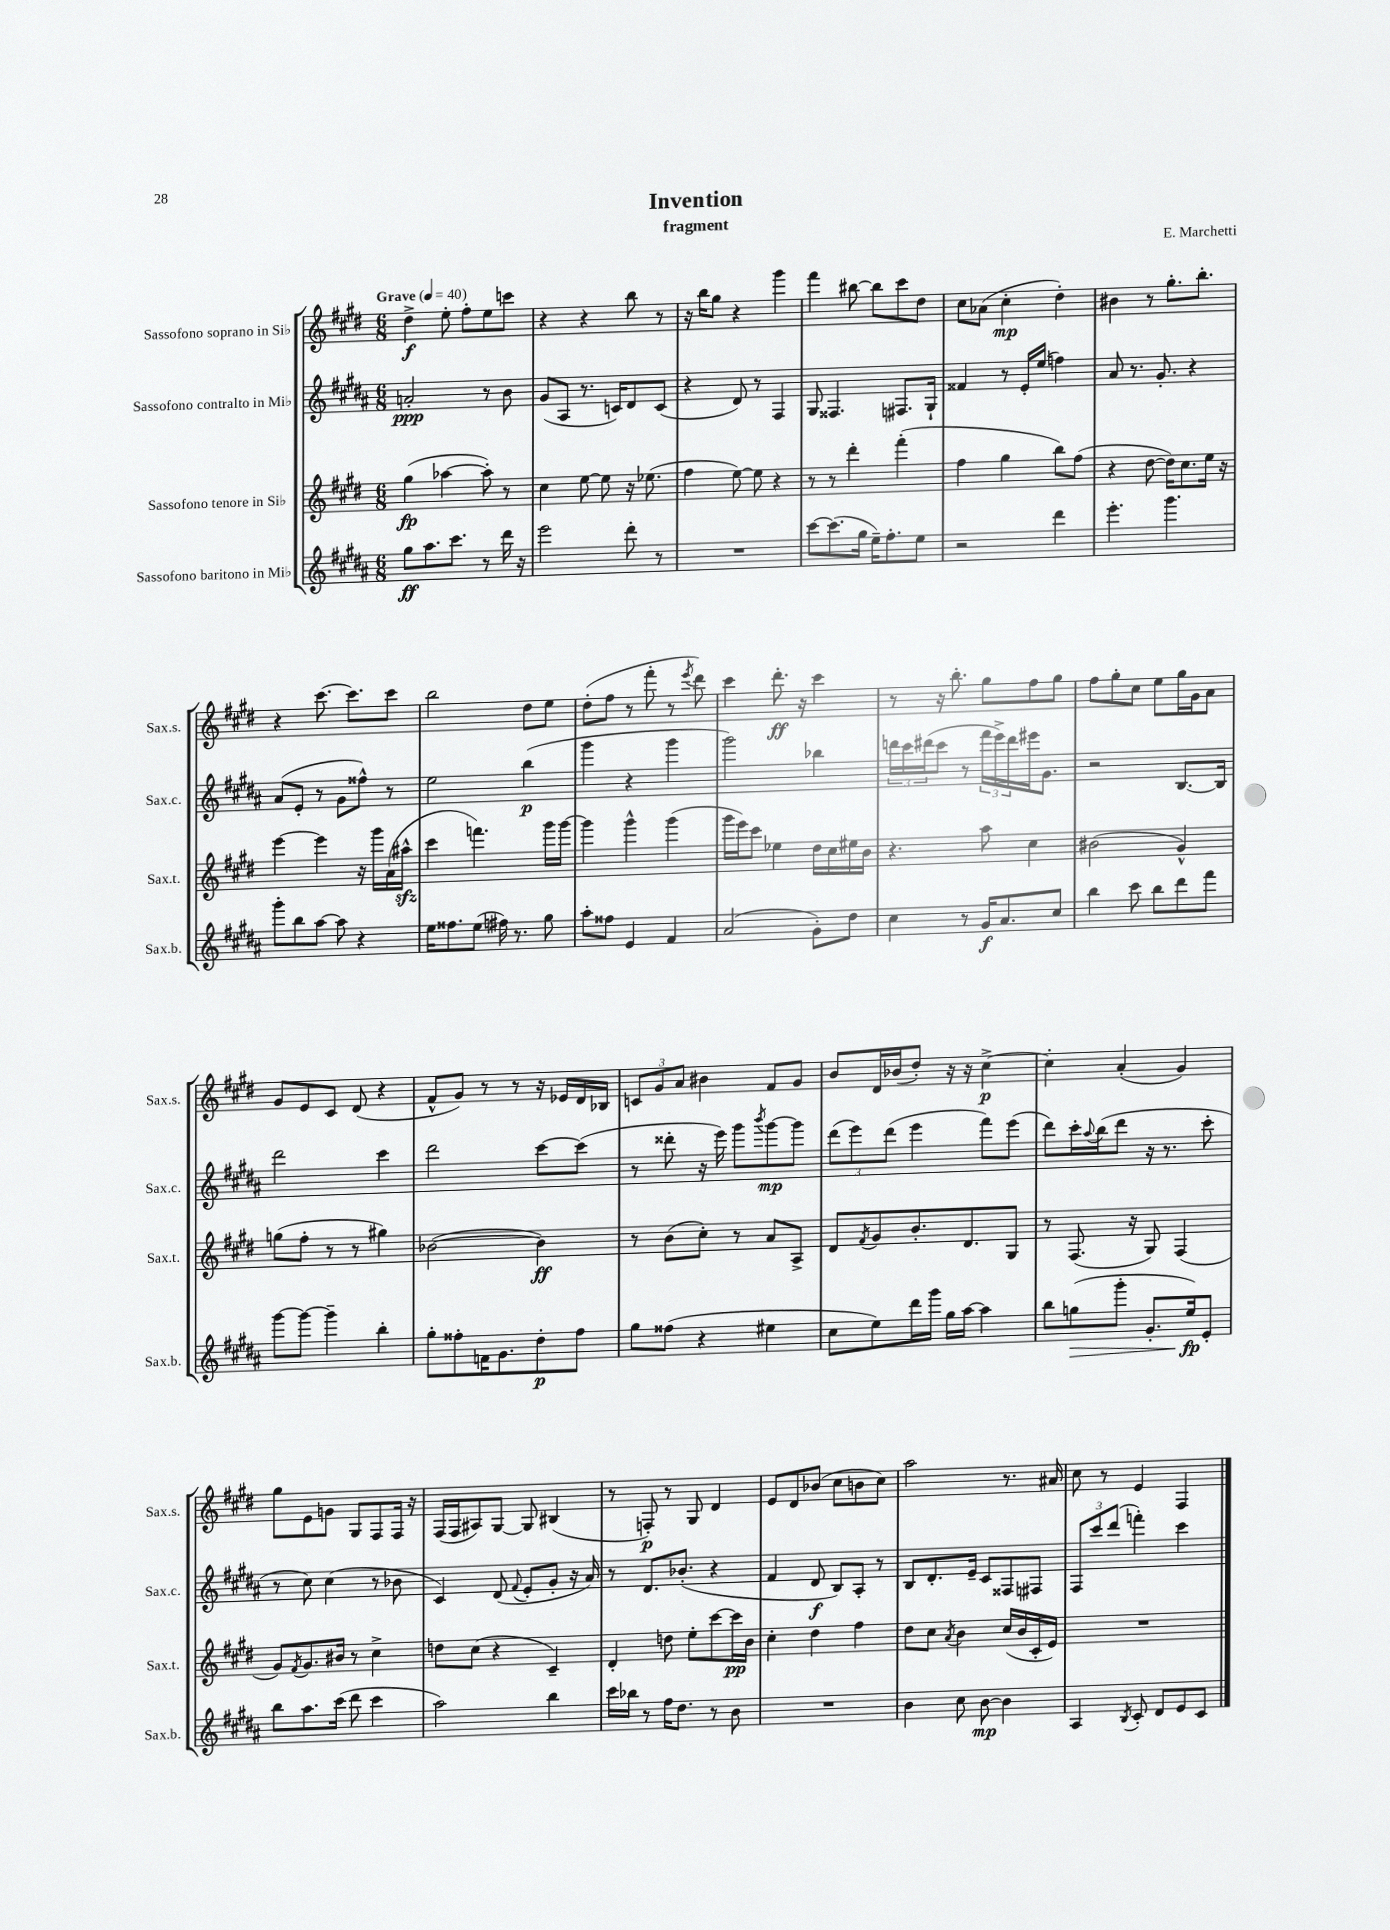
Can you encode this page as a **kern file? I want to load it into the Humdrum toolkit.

**kern	**dynam	**kern	**dynam	**kern	**dynam	**kern	**dynam
*part4	*part4	*part3	*part3	*part2	*part2	*part1	*part1
*staff4	*staff4	*staff3	*staff3	*staff2	*staff2	*staff1	*staff1
*I"Sassofono baritono in Mi♭	*	*I"Sassofono tenore in Si♭	*	*I"Sassofono contralto in Mi♭	*	*I"Sassofono soprano in Si♭	*
*I'Sax.b.	*	*I'Sax.t.	*	*I'Sax.c.	*	*I'Sax.s.	*
*clefG2	*	*clefG2	*	*clefG2	*	*clefG2	*
*k[f#c#g#d#a#]	*	*k[f#c#g#d#]	*	*k[f#c#g#d#a#]	*	*k[f#c#g#d#]	*
*M6/8	*	*M6/8	*	*M6/8	*	*M6/8	*
*MM40	*	*MM40	*	*MM40	*	*MM40	*
=1	=1	=1	=1	=1	=1	=1	=1
!	!	!	!	!	!	!LO:TX:a:B:t=Grave	!
8gg#\L	ff	(4gg#\	fp	2an'/	ppp	4dd#^\	f
8.aa#\	.	.	.	.	.	.	.
.	.	[4aa-X\	.	.	.	8ee'\	.
8.ccc#\J	.	.	.	.	.	.	.
.	.	.	.	.	.	8ff#'\L	.
8r	.	8aa-'\])	.	8r	.	8ee\	.
16ddd#\	.	8r	.	8b\	.	8cccn\J	.
16r	.	.	.	.	.	.	.
=2	=2	=2	=2	=2	=2	=2	=2
2eee\	.	4cc#\	.	(8g#/L	.	4r	.
.	.	.	.	8A#/J	.	.	.
.	.	[8ee\	.	8.r	.	4r	.
.	.	8ee\]	.	.	.	.	.
.	.	.	.	16cn/KL)	.	.	.
8ddd#'\	.	16r	.	8d#/	.	8bb\	.
.	.	(8.ee-X\	.	.	.	.	.
8r	.	.	.	(8c/J	.	8r	.
=3	=3	=3	=3	=3	=3	=3	=3
2.r	.	4ff#\	.	4r	.	16r	.
.	.	.	.	.	.	16bb\KL	.
.	.	.	.	.	.	8gg#\J	.
.	.	[8ee\)	.	8d#/)	.	4r	.
.	.	8ee\]	.	8r	.	.	.
.	.	4r	.	4F#/	.	4ggg#\	.
=4	=4	=4	=4	=4	=4	=4	=4
[8ccc#\L	.	8r	.	8G#/	.	4fff#\	.
(8.ccc#\]	.	8r	.	4.F##X/	.	.	.
.	.	4ddd#'\	.	.	.	[8bb#X\	.
16gg#\Jk	.	.	.	.	.	.	.
16ee~\KL)	.	.	.	.	.	8bb#\L]	.
8.ff#'\	.	.	.	.	.	.	.
.	.	(4fff#'\	.	8.F#X/L	.	8ccc#\	.
8ee\J	.	.	.	.	.	8dd#\J	.
.	.	.	.	16G#`/Jk	.	.	.
=5	=5	=5	=5	=5	=5	=5	=5
2r	.	4ff#\	.	4f##X/	.	8cc#\L	.
.	.	.	.	.	.	(8a-X\J	.
.	.	4gg#\	.	8r	.	4cc#'\	mp
.	.	.	.	16e'/LL	.	.	.
.	.	.	.	(16ee/JJ	.	.	.
4ddd#\	.	8bb\L)	.	4ffn\)	.	4dd#'\)	.
.	.	(8ff#\J	.	.	.	.	.
=6	=6	=6	=6	=6	=6	=6	=6
4.eee'\	.	4r	.	8a#/	.	4b#X\	.
.	.	.	.	8.r	.	.	.
.	.	[8dd#\	.	.	.	8r	.
.	.	.	.	8.g#'/	.	.	.
4.ggg#\	.	16dd#\KL])	.	.	.	8.gg#'\L	.
.	.	8.cc#\	.	.	.	.	.
.	.	.	.	4r	.	.	.
.	.	.	.	.	.	8.bb'\J	.
.	.	16ee\Jk	.	.	.	.	.
.	.	16r	.	.	.	.	.
!!LO:LB:g=z
=7	=7	=7	=7	=7	=7	=7	=7
8ggg#'\L	.	[4eee\	.	(8a#/L	.	4r	.
8bb\	.	.	.	8e'/J	.	.	.
[8aa#\J	.	4eee\]	.	8r	.	[8.ccc#\	.
8aa#\]	.	.	.	8g#\L	.	.	.
.	.	.	.	.	.	8.ccc#\L]	.
4r	.	16r	.	8ff##X^^\J)	.	.	.
.	.	16ggg#\LL	.	.	.	.	.
.	.	(16a\	.	8r	.	8ccc#\J	.
.	.	16aa#Xzz^^\JJ	.	.	.	.	.
=8	=8	=8	=8	=8	=8	=8	=8
16ee\KL	.	4ccc#\	.	2ee\	.	2bb\	.
8.ff##X\	.	.	.	.	.	.	.
(8ee\J	.	4.fffn\)	.	.	.	.	.
16ff#X\)	.	.	.	.	.	.	.
8.r	.	.	.	.	.	.	.
.	.	.	.	(4bb\	p	8dd#\L	.
8gg#\	.	16ggg#\LL	.	.	.	8ee\J	.
.	.	[16ggg#\JJ	.	.	.	.	.
=9	=9	=9	=9	=9	=9	=9	=9
8aa#'\L	.	4ggg#\]	.	4ggg#\	.	(8dd#'\L	.
8ff##X\J	.	.	.	.	.	8ff#\J	.
4e/	.	4ggg#^^\	.	4r	.	8r	.
.	.	.	.	.	.	8fff#'\	.
4f#/	.	(4ggg#\	.	4ggg#\	.	8r	.
.	.	.	.	.	.	8qeee/	.
.	.	.	.	.	.	8ddd#\)	.
=10	=10	=10	=10	=10	=10	=10	=10
(2a#/	.	16ggg#\LL	.	2ggg#\)	.	4ccc#\	.
.	.	16eee\J)	.	.	.	.	.
.	.	8ccc#\J	.	.	.	.	.
.	.	4ee-X\	.	.	.	8.ddd#'\	ff
.	.	.	.	.	.	16r	.
8g#'\L)	.	16dd#\LL	.	4bb-X\	.	4ccc#\	.
.	.	16cc#\	.	.	.	.	.
8dd#\J	.	16ee#X\	.	.	.	.	.
.	.	16b\JJ	.	.	.	.	.
=11	=11	=11	=11	=11	=11	=11	=11
4cc#\	.	4.r	.	24dddn\LL	.	8r	.
.	.	.	.	24ccc#\	.	.	.
.	.	.	.	(24ddd#X\J	.	.	.
.	.	.	.	8ccc#\J	.	16r	.
.	.	.	.	.	.	8.bb'\	.
8r	.	.	.	8r	.	.	.
16g#/KL	f	8aa\	.	24fff#\LL	.	8gg#\L	.
.	.	.	.	24eee^\)	.	.	.
8.a#/	.	.	.	.	.	.	.
.	.	.	.	24ddd#\	.	.	.
.	.	4cc#\	.	16eee#X\J	.	8ff#\	.
.	.	.	.	8.g#\J	.	.	.
8cc#/J	.	.	.	.	.	8gg#\J	.
=12	=12	=12	=12	=12	=12	=12	=12
4bb\	.	(2b#X\	.	2r	.	8ff#\L	.
.	.	.	.	.	.	8gg#'\	.
8ccc#\	.	.	.	.	.	8cc#\J	.
8bb\L	.	.	.	.	.	8ee\L	.
8ddd#\	.	4g#^^/)	.	[8.B/L	.	16gg#\L	.
.	.	.	.	.	.	16g#\J	.
8fff#\J	.	.	.	.	.	8a\J	.
.	.	.	.	16B/Jk]	.	.	.
!!LO:LB:g=z
=13	=13	=13	=13	=13	=13	=13	=13
[8ggg#\L	.	(8ggn\L	.	2ddd#\	.	8g#/L	.
8ggg#\J_	.	8ff#'\J	.	.	.	8e/	.
4ggg#~\]	.	8r	.	.	.	8c#/J	.
.	.	8r	.	.	.	(8d#/	.
4bb'\	.	4gg#X\)	.	4ccc#\	.	4r	.
=14	=14	=14	=14	=14	=14	=14	=14
8gg#'\L	.	([2b-X\	.	2ddd#\	.	8f#^^/L	.
8ff##X'\	.	.	.	.	.	8g#/J)	.
16fn\K	.	.	.	.	.	8r	.
8.g#\	.	.	.	.	.	.	.
.	.	.	.	.	.	8r	.
8dd#'\	p	4b-\])	ff	[8ccc#\L	.	16r	.
.	.	.	.	.	.	16e-X/LL	.
8ff##\J	.	.	.	(8ccc#\J]	.	16d#/	.
.	.	.	.	.	.	16B-X/JJ	.
=15	=15	=15	=15	=15	=15	=15	=15
8gg#\L	.	8r	.	8r	.	12cn/L	.
.	.	.	.	.	.	12g#/	.
(8ff##X\J	.	(8b\L	.	8ddd##X'\	.	.	.
.	.	.	.	.	.	12a/J	.
4r	.	8cc#'\J)	.	16r	.	4b#X\	.
.	.	.	.	16eee\)	.	.	.
.	.	8r	.	8ggg#\L	.	.	.
.	.	.	.	8qbbb/	.	.	.
4ee#X\	.	8a/L	.	[8ggg#\	mp	8f#/L	.
.	.	8A^/J	.	8ggg#\J]	.	8g#/J	.
=16	=16	=16	=16	=16	=16	=16	=16
8cc#\L	.	8d#/L	.	(12ddd#\L	.	8b/L	.
.	.	.	.	12eee\)	.	.	.
.	.	8qf#/	.	.	.	.	.
8ee\)	.	8g#/	.	.	.	16d#/L	.
.	.	.	.	(12ddd#\J	.	.	.
.	.	.	.	.	.	(16b-X/J	.
16ddd#\L	.	8.b'/	.	4eee\	.	8dd#'/J)	.
16ggg#\JJ	.	.	.	.	.	.	.
16gg#\LL	.	.	.	.	.	16r	.
[16aa#\JJ	.	8.d#/	.	.	.	16r	.
4aa#\]	.	.	.	8fff#\L)	.	[4cc#^\	p
.	.	8G#/J	.	(8eee\J	.	.	.
=17	=17	=17	=17	=17	=17	=17	=17
8bb\L	.	8r	.	8ddd#\L)	.	4cc#'\]	.
!	!LO:HP:b	!	!	!	!	!	!
(8ggn\	>	(8.F#/	.	16ccc#'\L	.	.	.
.	.	.	.	8qqaa#/	.	.	.
.	.	.	.	(16bb\J	.	.	.
8ggg#'\J	.	.	.	8ddd#\J	.	(4a'/	.
.	.	16r	.	.	.	.	.
8.g#'/L	.	8G#/)	.	16r	.	.	.
.	.	.	.	8.r	.	.	.
.	.	(4F#/	.	.	.	4g#/)	.
16ee/k)	fp	.	.	.	.	.	.
8e'/J	]	.	.	8ccc#'\	.	.	.
!!LO:LB:g=z
=18	=18	=18	=18	=18	=18	=18	=18
8bb\L	.	8g#/L)	.	8r	.	8gg#\L	.
.	.	8qf#/	.	.	.	.	.
8.aa#\	.	8.g#/	.	8cc#\)	.	8e\	.
.	.	.	.	(4cc#\	.	8gn\J	.
(16ccc#\Jk	.	16b#X/Jk	.	.	.	.	.
8ddd#\	.	8r	.	.	.	8G#/L	.
4ccc#\	.	4cc#^\	.	8r	.	8F#/	.
.	.	.	.	8b-X\	.	16F#/Jk	.
.	.	.	.	.	.	16r	.
=19	=19	=19	=19	=19	=19	=19	=19
2aa#\)	.	8ddn\L	.	4c#/)	.	(16F#/LL	.
.	.	.	.	.	.	16F#/J	.
.	.	(8cc#\J	.	.	.	8A#X/)	.
.	.	4r	.	(8d#/	.	[8G#/J	.
.	.	.	.	8qqf#/	.	.	.
.	.	.	.	8e'/L	.	8G#/]	.
4bb\	.	4c#~/)	.	8g#'/J	.	(4B#X/	.
.	.	.	.	16r	.	.	.
.	.	.	.	16a#/)	.	.	.
=20	=20	=20	=20	=20	=20	=20	=20
16ccc#\LL	.	4d#'/	.	8r	.	8r	.
16bb-X\JJ	.	.	.	.	.	.	.
8r	.	.	.	8.d#/L	.	8Fn'/)	p
16ff#\KL	.	8ddn\	.	.	.	8r	.
8.dd#\J	.	.	.	(8.b-X'/J	.	.	.
.	.	8ee'\L	.	.	.	8G#/	.
8r	.	[8ccc#\	.	4r	.	4d#/	.
8b\	.	16ccc#\L]	pp	.	.	.	.
.	.	16b\JJ	.	.	.	.	.
=21	=21	=21	=21	=21	=21	=21	=21
2.r	.	4cc#'\	.	4f#/	.	8e/L	.
.	.	.	.	.	.	8d#/	.
.	.	4dd#\	.	8d#/	f	(8b-X/J	.
.	.	.	.	8B/L)	.	8cc#\L	.
.	.	4ff#\	.	8A#'/J	.	8bn\	.
.	.	.	.	8r	.	8cc#\J)	.
=22	=22	=22	=22	=22	=22	=22	=22
4b\	.	8dd#\L	.	8B/L	.	2aa\	.
.	.	8cc#\J	.	8.d#'/	.	.	.
.	.	8qa/	.	.	.	.	.
8cc#\	.	4b\	.	.	.	.	.
.	.	.	.	16e~/Jk	.	.	.
[8b\	mp	.	.	8c#/L	.	.	.
4b\]	.	(16cc#/LL	.	8F##X/	.	8.r	.
.	.	16b/	.	.	.	.	.
.	.	16c#'/	.	8F#X/J	.	.	.
.	.	16e/JJ)	.	.	.	16a#X/	.
=23	=23	=23	=23	=23	=23	=23	=23
4A#/	.	2.r	.	12F#/L	.	8cc#\	.
.	.	.	.	12ccc#/	.	.	.
.	.	.	.	.	.	8r	.
.	.	.	.	(12ddd#/J	.	.	.
8qB/	.	.	.	.	.	.	.
8c#'/	.	.	.	4fffn'\)	.	4e/	.
8d#/L	.	.	.	.	.	.	.
8e/	.	.	.	4ccc#\	.	4F#/	.
8c#/J	.	.	.	.	.	.	.
==	==	==	==	==	==	==	==
*-	*-	*-	*-	*-	*-	*-	*-
